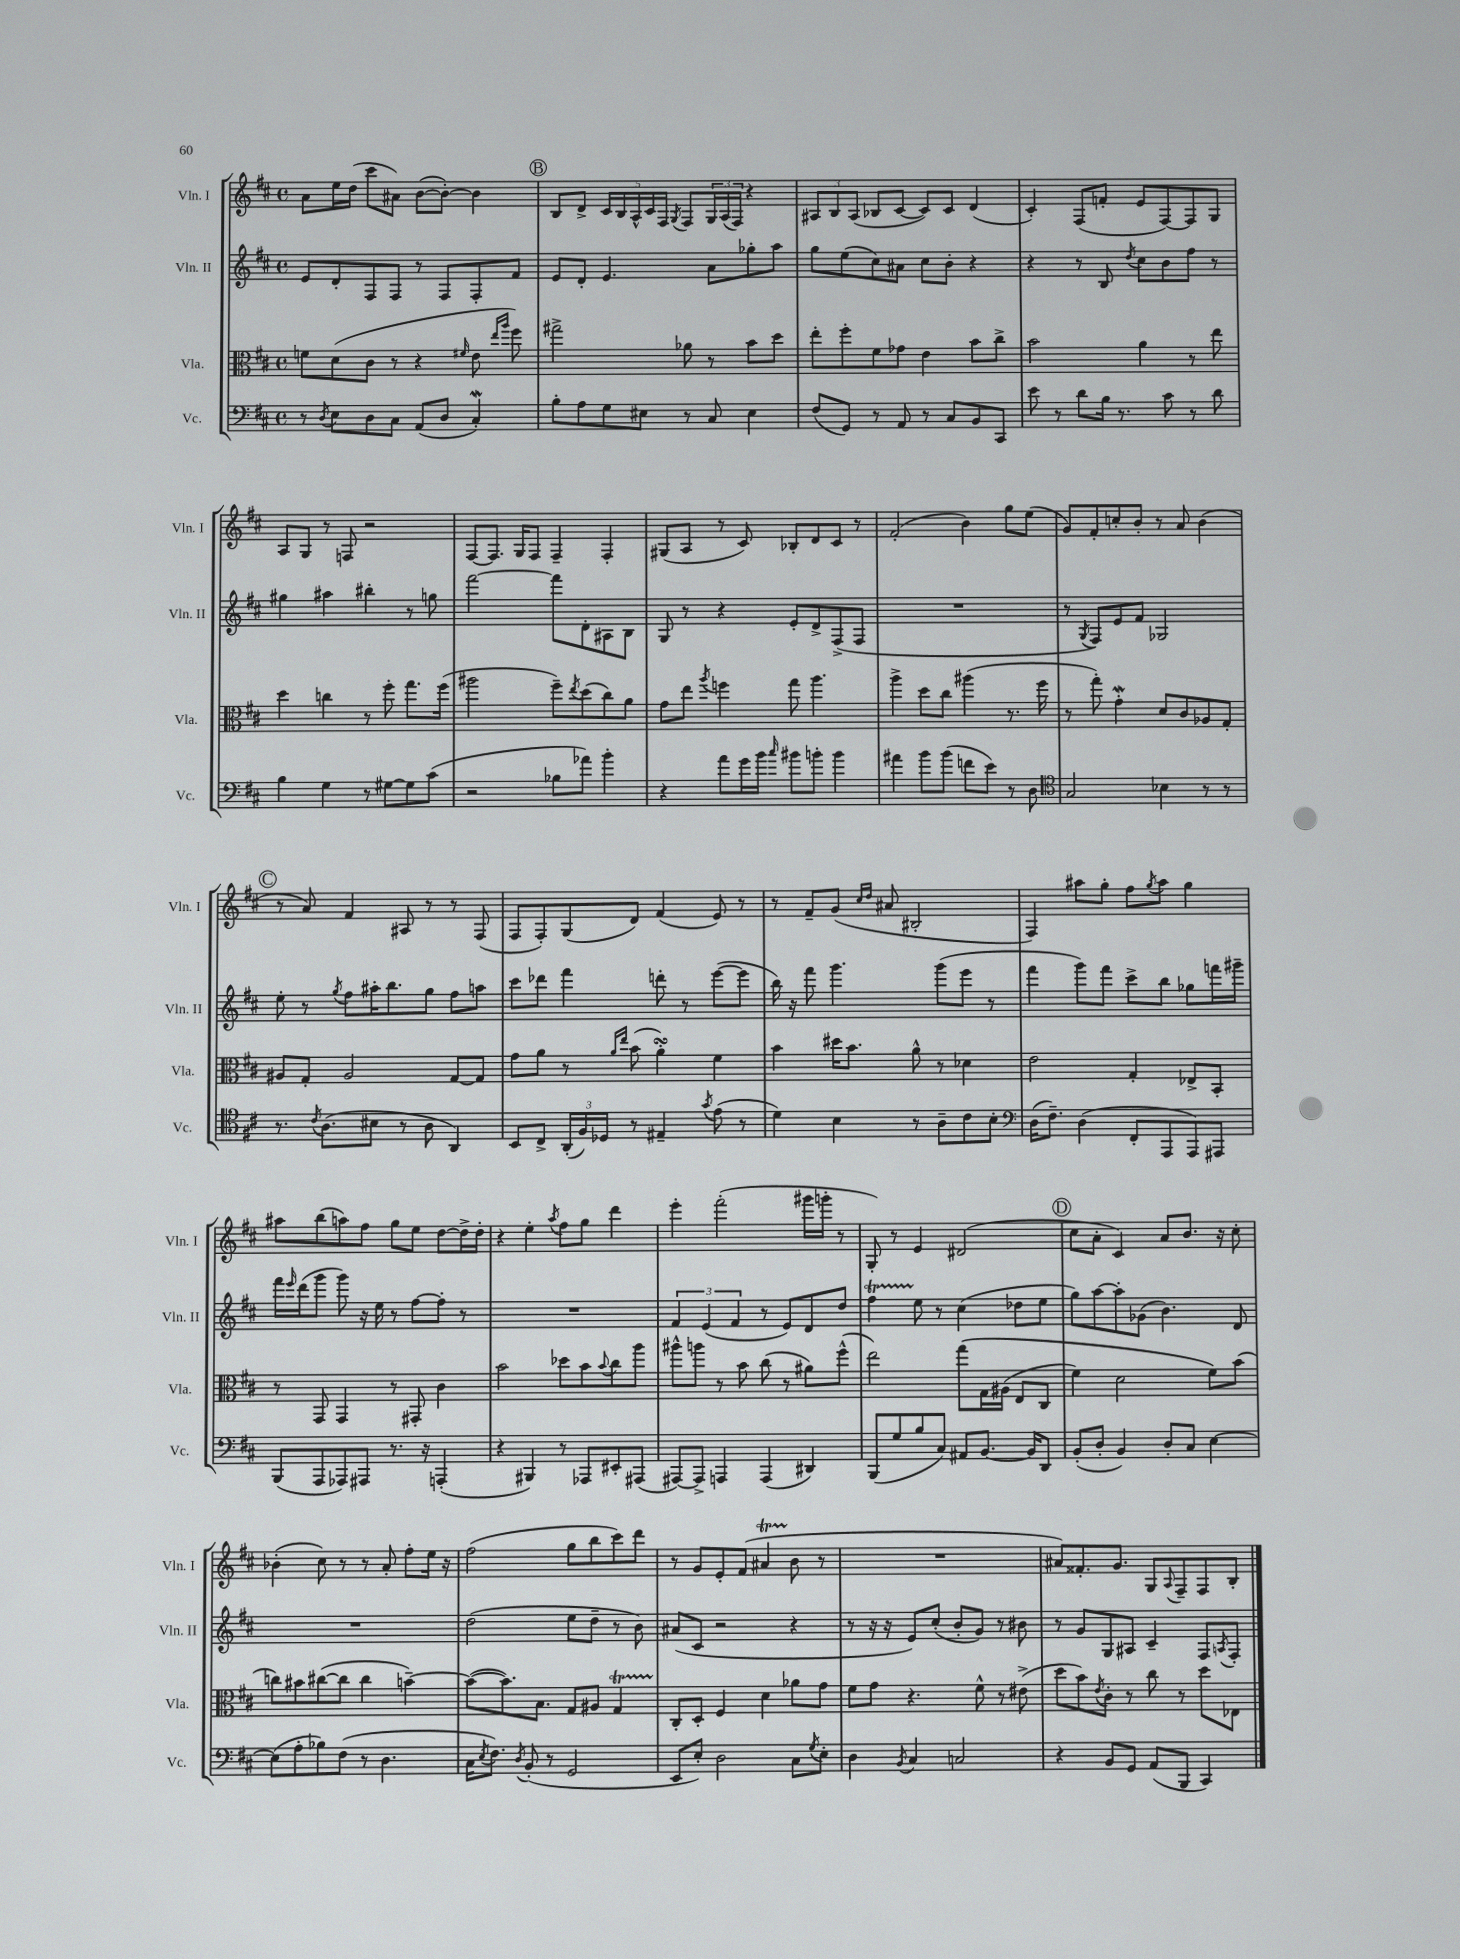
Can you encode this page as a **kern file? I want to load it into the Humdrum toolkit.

**kern	**kern	**kern	**kern
*staff4	*staff3	*staff2	*staff1
*clefF4	*clefC3	*clefG2	*clefG2
*k[f#c#]	*k[f#c#]	*k[f#c#]	*k[f#c#]
*M4/4	*M4/4	*M4/4	*M4/4
*met(c)	*met(c)	*met(c)	*met(c)
8r	8f\L	8e/L	8a\L
8qD/	.	.	.
8E\L	(8d\	8d'/	16ee\L
.	.	.	(16dd\JJ
8D\	8c#\J	8F#/	8ccc#\L
8C#\J	8r	8F#/J	8a#\J)
(8AA/L	4r	8r	([8b\L
8D/J	.	8F#/L	8b'\_J)
.	16qqf#/	.	.
4C#'/)	8e\	8F#'/	4b\]
.	16qqee/LL	.	.
.	16qqaa/JJ	.	.
.	8ff#\)	8f#/J	.
=	=	=	=
8B'\L	2gg#^\	8e/L	8B/L
8A\	.	8d'/J	8d^/J
8G\	.	4.e/	20c#/LL
.	.	.	20B/
.	.	.	20A^^/
8E#\J	.	.	.
.	.	.	20c#/
.	.	.	20F#/JJ
.	.	.	8qG/
8r	8a-\	.	8F#/L
8C#/	8r	8a\L	24G/L
.	.	.	(24A/
.	.	.	24F#/JJ)
4E#\	8b\L	8gg-'\	4r
.	8dd\J	8aa\J	.
=	=	=	=
(8F#/L	8ee'\L	8gg\L	12A#/L
.	.	.	12B/
8GG/J)	8ff#'\	(8ee\	.
.	.	.	(12A#/J
8r	8f#\	8cc#\)	8B-/L
8AA/	8g-\J	8a#\J	[8c#/J
8r	4e\	8cc#\L	8c#/]L)
8C#/L	.	8b'\J	8c#/J
8BB/	8b\L	4r	(4d/
8CC#/J	8cc#^\J	.	.
=	=	=	=
8e\	2b\	4r	4c#'/)
8r	.	.	.
8d\L	.	8r	(8F#/L
16B\Jk	.	8B/	8f'/J
8.r	.	.	.
.	.	8qdd/	.
.	4a\	8cc#\L	8e/L
8c#\	.	8b\	[8F#/)
8r	8r	8ff#\J	8F#/]
8d\	8ee\	8r	8G/J
=	=	=	=
4B\	4dd\	4gg#\	8A/L
.	.	.	8G/J
4G\	4cc\	4aa#\	8r
.	.	.	8F/
8r	8r	4bb#'\	2r
[8G#\L	8ff#'\	.	.
8G#\]	8.gg\L	8r	.
(8c#\J	.	8gg\	.
.	(16ff#\Jk	.	.
=	=	=	=
2r	2aa#\	[2fff#\	[8F#/L
.	.	.	8.F#/]J
.	.	.	16G/LK
.	.	.	8F#/J
8B-\L	8ff#~\L)	8fff#\]L	4F#~/
.	8qee/	.	.
8a-\J)	(8dd\	8d'\	.
4b'\	8cc#\)	8A#\	4F#'/
.	8a\J	8B\J	.
=	=	=	=
4r	8g\L	8G/	(8G#/L
.	8ee\J	8r	8A/J
.	8qaa/	.	.
8a\L	4ff\	4r	8r
16g\L	.	.	8c#/)
16b\JJ	.	.	.
16qqcc#/	.	.	.
8b#\L	8gg\	8e'/L	8B-'/L
8b'\J	4.aa\	8d^/	8d/
4b\	.	(8F#^/	8c#/J
.	.	8F#/J	8r
=	=	=	=
4a#\	4aa^\	1r	(2f#'/
8b\L	8dd\L	.	.
(8b\J	8cc#\J	.	.
8f\L	(4aa#\	.	4b\)
8e\J)	.	.	.
8r	8.r	.	8gg\L
8D\	.	.	(8ee\J
.	16ff#\	.	.
=	=	=	=
*clefC4	*	*	*
2G/	8r	8r	8g/L)
.	.	8qG/	.
.	8gg'\)	8F#/L)	8f#'/
.	4g'\	8e/	8cc'/
.	.	8f#/J	8b'/J
4B-\	8d/L	2G-/	8r
.	8c#/	.	8a/
8r	8A-/	.	(4b\
8r	8G'/J	.	.
=	=	=	=
8.r	8A#/L	8ee'\	8r
.	8G'/J	8r	8a/)
8qc#/	.	.	.
(8.A\L	.	.	.
.	.	8qgg/	.
.	2A#/	8ff#\L	4f#/
8B#\J	.	16aa#'\K	.
.	.	8.bb\	.
8r	.	.	8A#/
8A\	.	8gg\J	8r
4AA/)	[8G/L	8ff#\L	8r
.	8G/]J	8aa\J	(8F#/
=	=	=	=
8BB/L	8g\L	8ccc#\L	8F#/L
8C#^/J	8a\J	8ddd-\J	8F#'/)
(24AA'/LL	8r	4fff#\	(8G/
24F#/)	.	.	.
24D-/JJ	.	.	.
.	16qqa/LL	.	.
.	16qqee/JJ	.	.
8r	(8b\	.	8d/J)
4E#~/	4a'\)	8ddd'\	(4f#/
.	.	8r	.
8qg/	.	.	.
(8e\	4f#\	([8eee\L	8e/)
8r	.	8eee\]J	8r
=	=	=	=
4d\)	4b\	16bb\)	8r
.	.	16r	.
.	.	8fff#\	8f#~/L
4B\	16dd#\LK	4.ggg\	(8g/J
.	8.b\J	.	.
.	.	.	16qqcc#/LL
.	.	.	16qqdd/JJ
.	.	.	8a#/
8r	8a^^\	.	2B#'/
8A~\L	8r	(8ggg\L	.
8c#\	4d-\	8eee\J	.
8B'\J	.	8r	.
=	=	=	=
*clefF4	*	*	*
(16D\LK	2e\	4fff#\	4F#/)
8.F#~\J)	.	.	.
(4D\	.	8ggg\L)	8aa#\L
.	.	8fff#\J	8gg'\J
8FF#'/L	4G'/	8ccc#^\L	8ff#\L
.	.	.	8qgg/
8AAA/	.	8bb\J	8aa#\J
8AAA/)	8E-^/L	8gg-\L	4gg\
8AAA#/J	8BB'/J	16fff\L	.
.	.	16ggg#~\JJ	.
=	=	=	=
(8BBB/L	8r	16fff#\LL	8aa#\L
.	.	16qqeee/	.
.	.	(16ddd\J	.
8AAA/	8GG/	8ggg\J	(8bb\
8AAA-/)	4GG/	8ggg\)	8aa\)
8AAA#/J	.	16r	8ff#\J
.	.	16ee\	.
8.r	8r	8r	8gg\L
.	8GG#'/	[8ff#\L	8ee\J
16r	.	.	.
(4AAA'/	4c#\	8ff#'\]J	[8dd\L
.	.	8r	16dd^\]L
.	.	.	16dd'\JJ
=	=	=	=
4r	2b\	1r	4r
4BBB#/)	.	.	4ee'\
.	.	.	8qaa/
8r	8dd-\L	.	8ff#\L
8AAA-/L	8b\	.	8gg\J
.	8qqb/	.	.
8EE#'/	8cc#\	.	4ddd\
(8AAA#/J	8aa\J	.	.
=	=	=	=
[8AAA#/L)	8aa#^^\L	6f#/	4eee'\
8AAA#^/]J	8aa\J	.	.
.	.	(6e/	.
4AAA/	8r	.	(2fff#'\
.	.	6f#/	.
.	8b\	.	.
(4AAA/	(8cc#\	8r	.
.	8r	8e/L)	.
4DD#/)	8a#\L)	8d/	16ggg#\LL
.	.	.	16ggg'\JJ
.	(8ff#^^\J	8dd/J	8r
=	=	=	=
(8BBB/L	2ee\)	4ff#\	8G'/)
8G/	.	.	8r
8B/	.	8ee\	4e/
8C#/J)	.	8r	.
8AA#/L	&(8gg\L	(4cc#\	(2d#/
[8.BB/J	16G\L	.	.
.	(16A#\JJ	.	.
.	8E/L	8dd-\L	.
16BB/]LK	.	.	.
8DD/J	8C#/J	8ee\J	.
=	=	=	=
(8BB'/L	4f#\)	8gg\L)	8cc#\L
8D'/J	.	[8aa\	8a'\J
4BB/)	2d\	8aa'\]	4c#/)
.	.	(8g-\J	.
8D'/L	.	4.b\)	8a/L
8C#/J	.	.	8.b/J
[4E\	8f#\L&)	.	.
.	.	.	16r
.	(8b\J	8d/	8cc#'\
=	=	=	=
(8E\]L	8cc\L)	1r	(4b-'\
8A'\	8b#\	.	.
8B-\)	([8cc#\	.	8cc#\)
(8F#\J	8cc#\]J	.	8r
8r	4cc#\	.	8r
4.D\	.	.	8a'/
.	[4b~\)	.	8ff#'\L
.	.	.	16ee\Jk
.	.	.	16r
=	=	=	=
16C#\LK	(8b\_L	(2dd\	(2ff#\
8qE/	.	.	.
8.F#\J)	.	.	.
.	8.b\])	.	.
8qD/	.	.	.
(8BB'/	.	.	.
.	8.B\J	.	.
8r	.	.	.
2GG/	8G/L	8ee\L	8gg\L
.	8A#/J	8dd~\J	8bb\
.	4G/	8r	8ccc#\)
.	.	8b\)	8ddd\J
=	=	=	=
8EE/L	8C#'/L	(8a#/L	8r
8E'/J)	8D'/J	8c#/J	8g/L
2D\	4F#/	2r	8e'/
.	.	.	(8f#/J
.	4d\	.	4a#/
8C#\L	8a-\L	4r	8b\
8qG/	.	.	.
8E'\J	8g\J	.	8r
=	=	=	=
4D\	8f#\L	8r	1r
.	8g\J	16r	.
.	.	16r	.
8qBB/	.	.	.
4C#/	4.r	8e/L)	.
.	.	(8cc#'/J	.
2C/	.	8b'/L	.
.	8f#^^\	8g/J)	.
.	8r	8r	.
.	(8e#^\	8b#\	.
=	=	=	=
4r	8dd\L	8r	8a#/L)
.	8b\)	8g/L	8.f##'/
.	8qe/	.	.
8BB/L	8c#'\J	8G/	.
.	.	.	8.g/J
8GG/J	8r	8A#/J	.
(8AA/L	8cc#\	4c#~/	8G/L
.	.	.	8qqA/
8BBB/J	8r	.	8F#~/
4CC#/)	8dd\L	8F#/L	8F#/
.	.	8qA/	.
.	8E-\J	8F#'/J	8B'/J
==	==	==	==
*-	*-	*-	*-
